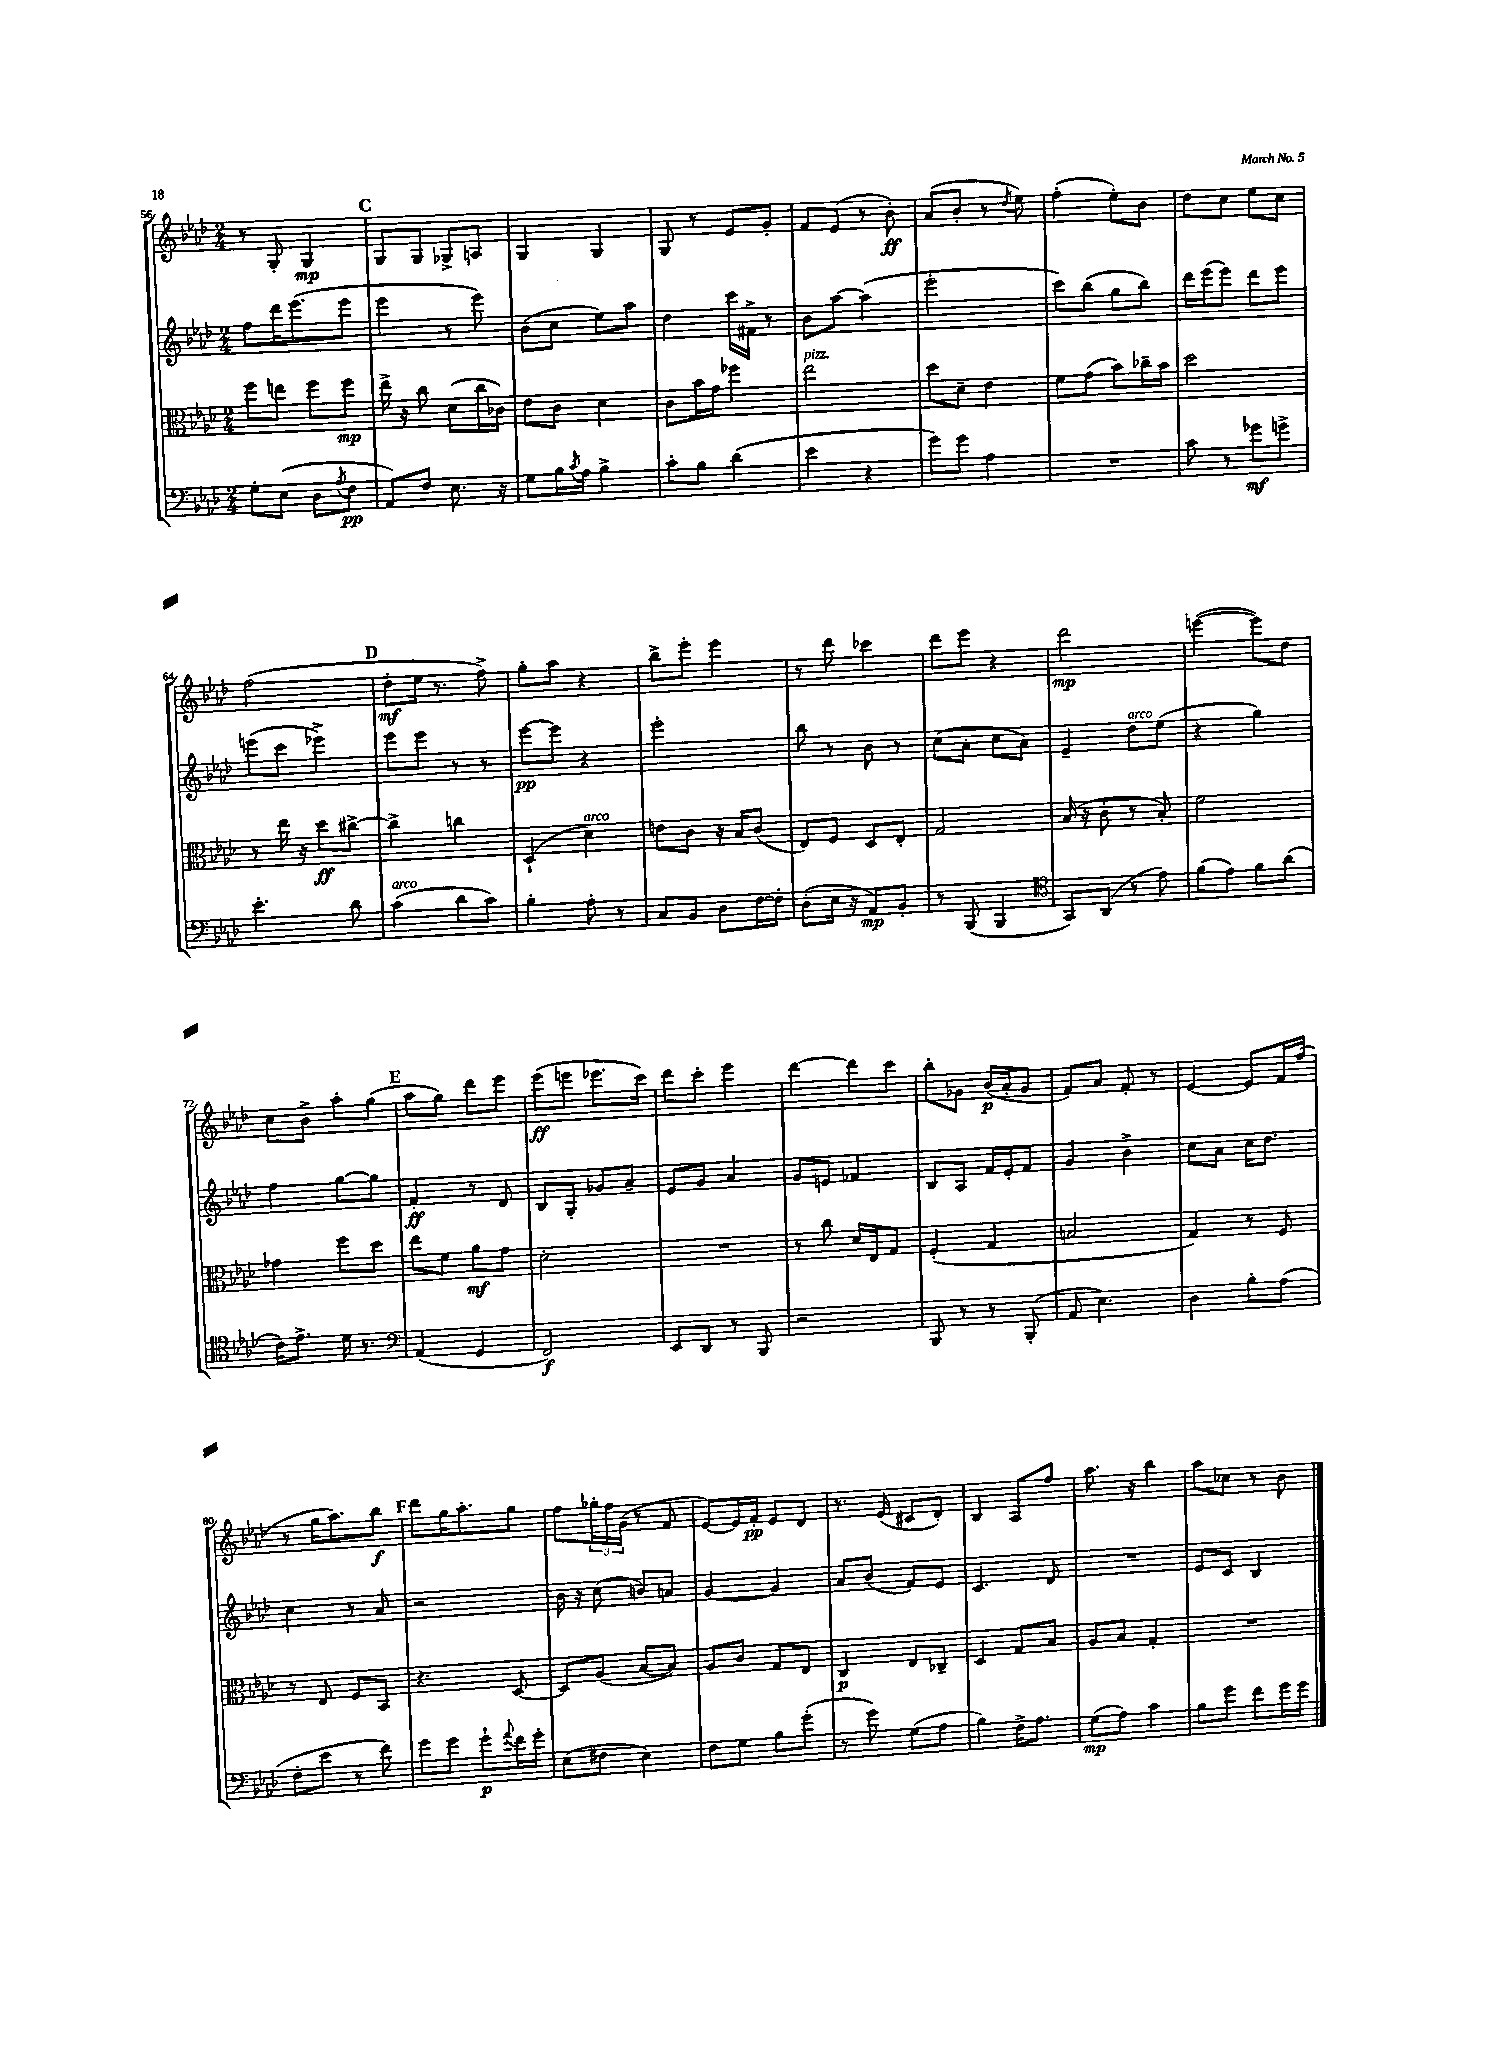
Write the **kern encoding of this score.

**kern	**kern	**kern	**kern
*staff4	*staff3	*staff2	*staff1
*clefF4	*clefC3	*clefG2	*clefG2
*k[b-e-a-d-]	*k[b-e-a-d-]	*k[b-e-a-d-]	*k[b-e-a-d-]
*M2/4	*M2/4	*M2/4	*M2/4
8G'	8ff	8ff	8r
(8E-	8ee	16ddd-	8G'
.	.	(8.eee-	.
8D-	8ff	.	4G
8qA-	.	.	.
8F	8ff	8eee-	.
=	=	=	=
8AA-)	16ee-^	4eee-	8G
.	16r	.	.
8F	8cc	.	8G
8.E-	(8d-	8r	8G-^
.	16cc	8eee-)	8A
16r	16c-)	.	.
=	=	=	=
8G	8e-	(8b-	4G
16B-	8c	8cc	.
8qc	.	.	.
16A-	.	.	.
4B-^	4d-	8ee-)	4G
.	.	8aa-	.
=	=	=	=
8c'	8c	4dd-	8G
8B-	16b-	.	8r
.	16g	.	.
(4d-	4ff-	16ccc	8e-
.	.	16f#^	.
.	.	8r	8g'
=	=	=	=
4e-	2ee-	8b-	8f
.	.	[8aa-	(8e-
4r	.	(4aa-]	8r
.	.	.	8b-')
=	=	=	=
8g)	8dd-	2eee-'	(8a-
8g	8d-~	.	8b-'
4A-	4e-	.	8r
.	.	.	8qdd-
.	.	.	8ee-)
=	=	=	=
2r	8f	8ccc)	(4ff'
.	(8g	(8bb-	.
.	8b-)	8gg	8ee-')
.	16cc-~	8bb-)	8b-
.	16b-	.	.
=	=	=	=
8c	2dd-	16ddd-	8dd-
.	.	(16eee-	.
8r	.	8eee-)	8cc
8g-	.	8ddd-	8ee-
8g^	.	8eee-	8cc
=	=	=	=
4.e-'	8r	(8eee	(2ff
.	16ee-	8ccc	.
.	16r	.	.
.	8dd-	4eee-^)	.
8d-	[8cc#^	.	.
=	=	=	=
(4c	4cc#^]	8eee-	8dd-'
.	.	8eee-	16ee-
.	.	.	8.r
8d-	4cc	8r	.
8c)	.	8r	8ff^)
=	=	=	=
4B-'	(4D-`	[8eee-	8gg'
.	.	8eee-]	8aa-
8A-'	4d-)	4r	4r
8r	.	.	.
=	=	=	=
8C	8e	2eee-'	8bb-^
8BB-	8c	.	8eee-'
8D-	16r	.	4eee-
.	16B-	.	.
[16F	(8c	.	.
16F']	.	.	.
=	=	=	=
(8D-'	8E-)	8bb-	8r
16E-	8F	8r	8ddd-
16r	.	.	.
8AA-)	8D-	8b-	4ccc-
8BB-'	8E-'	8r	.
=	=	=	=
8r	2G	(8cc	8ddd-
(8BBB-	.	8a-'	8eee-
4BBB-	.	8cc	4r
.	.	8a-)	.
=	=	=	=
*clefC4	*	*	*
8GG)	(16B-	4e-~	2ddd-
.	16r	.	.
(8AA-	8c'	.	.
8r	8r	8dd-	.
8e-)	8B-')	(8ee-	.
=	=	=	=
(8f	2f	4r	([4eee
8e-)	.	.	.
8f	.	4gg)	8eee])
(8a-	.	.	8dd-
=	=	=	=
16c)	4g-	4ff	8cc
8.e-^	.	.	.
.	.	.	8b-^
16d-	8ff	[8gg	8aa-'
8.r	.	.	.
.	8dd-	8gg]	(8gg
=	=	=	=
*clefF4	*	*	*
(4AA-	8ee-	4f'	8aa-
.	8f	.	8gg)
4GG	8a-	8r	8ddd-
.	8g	8d-	8eee-
=	=	=	=
2FF)	2d-'	8B-	(8eee-
.	.	8G'	8eee
.	.	8g-	8.eee-
.	.	8a-~	.
.	.	.	16ccc)
=	=	=	=
8EE-	2r	8e-	8ddd-
8DD-	.	8g	8ccc'
8r	.	4a-	4eee-
8BBB-	.	.	.
=	=	=	=
2r	8r	8g	[4ddd-
.	8cc	8e	.
.	16d-	4f-	8ddd-]
.	16E-	.	.
.	8G	.	8ccc
=	=	=	=
8BBB-	(4F'	8B-	8bb-'
8r	.	8A-	8g-
8r	4G	16f	(16b-
.	.	16e-'	16a-'
(8BBB-'	.	8f	8g-
=	=	=	=
8AA-	2B	4g	8f)
4.E-)	.	.	8a-
.	.	4b-^	8f'
.	.	.	8r
=	=	=	=
4D-	4G)	8cc	[4e-
.	.	8a-	.
8B-'	8r	16cc	8e-]
.	.	8.dd-	.
(8A-	8F	.	16f
.	.	.	(16ff
=	=	=	=
8F'	8r	4cc	8r
8e-	8E-	.	16gg
.	.	.	8.aa-)
8r	8F	8r	.
8f)	8BB-	8a-	8bb-
=	=	=	=
8g	4.r	2r	8ddd-
8g	.	.	16gg
.	.	.	8.aa-'
8g`	.	.	.
8qqa-	.	.	.
16f	[8D-	.	8gg
16g'	.	.	.
=	=	=	=
(8E-	8D-]	16b-	8ff
.	.	16r	.
8F#	(8A-	(8cc	24gg-'
.	.	.	24ff
.	.	.	(24g
4E-)	[8B-	8b)	8r
.	8B-])	8a	8f
=	=	=	=
8F	8A-	[4g	[8e-)
8G	8c	.	16e-]
.	.	.	16f'
8B-	8G	4g]	8e-
(8g'	8E-	.	8d-
=	=	=	=
8r	4C	8a-	8.r
8g)	.	(8b-	.
.	.	.	(16e-
(8G	8E-	8f)	8c#
8A-	8C-~	8e-	8d-')
=	=	=	=
4B-)	4D-	4.c	4B-
16F^	8G	.	8A-
8.A-	.	.	.
.	8B-	8d-	8ff
=	=	=	=
(8G	8A-	2r	8.aa-
8A-)	8B-	.	.
.	.	.	16r
4c	4G'	.	4bb-
=	=	=	=
8B-	2r	8e-	8aa-
8g	.	8c	8cc-
8f	.	4B-	8r
16g	.	.	8b-
16g	.	.	.
==	==	==	==
*-	*-	*-	*-
